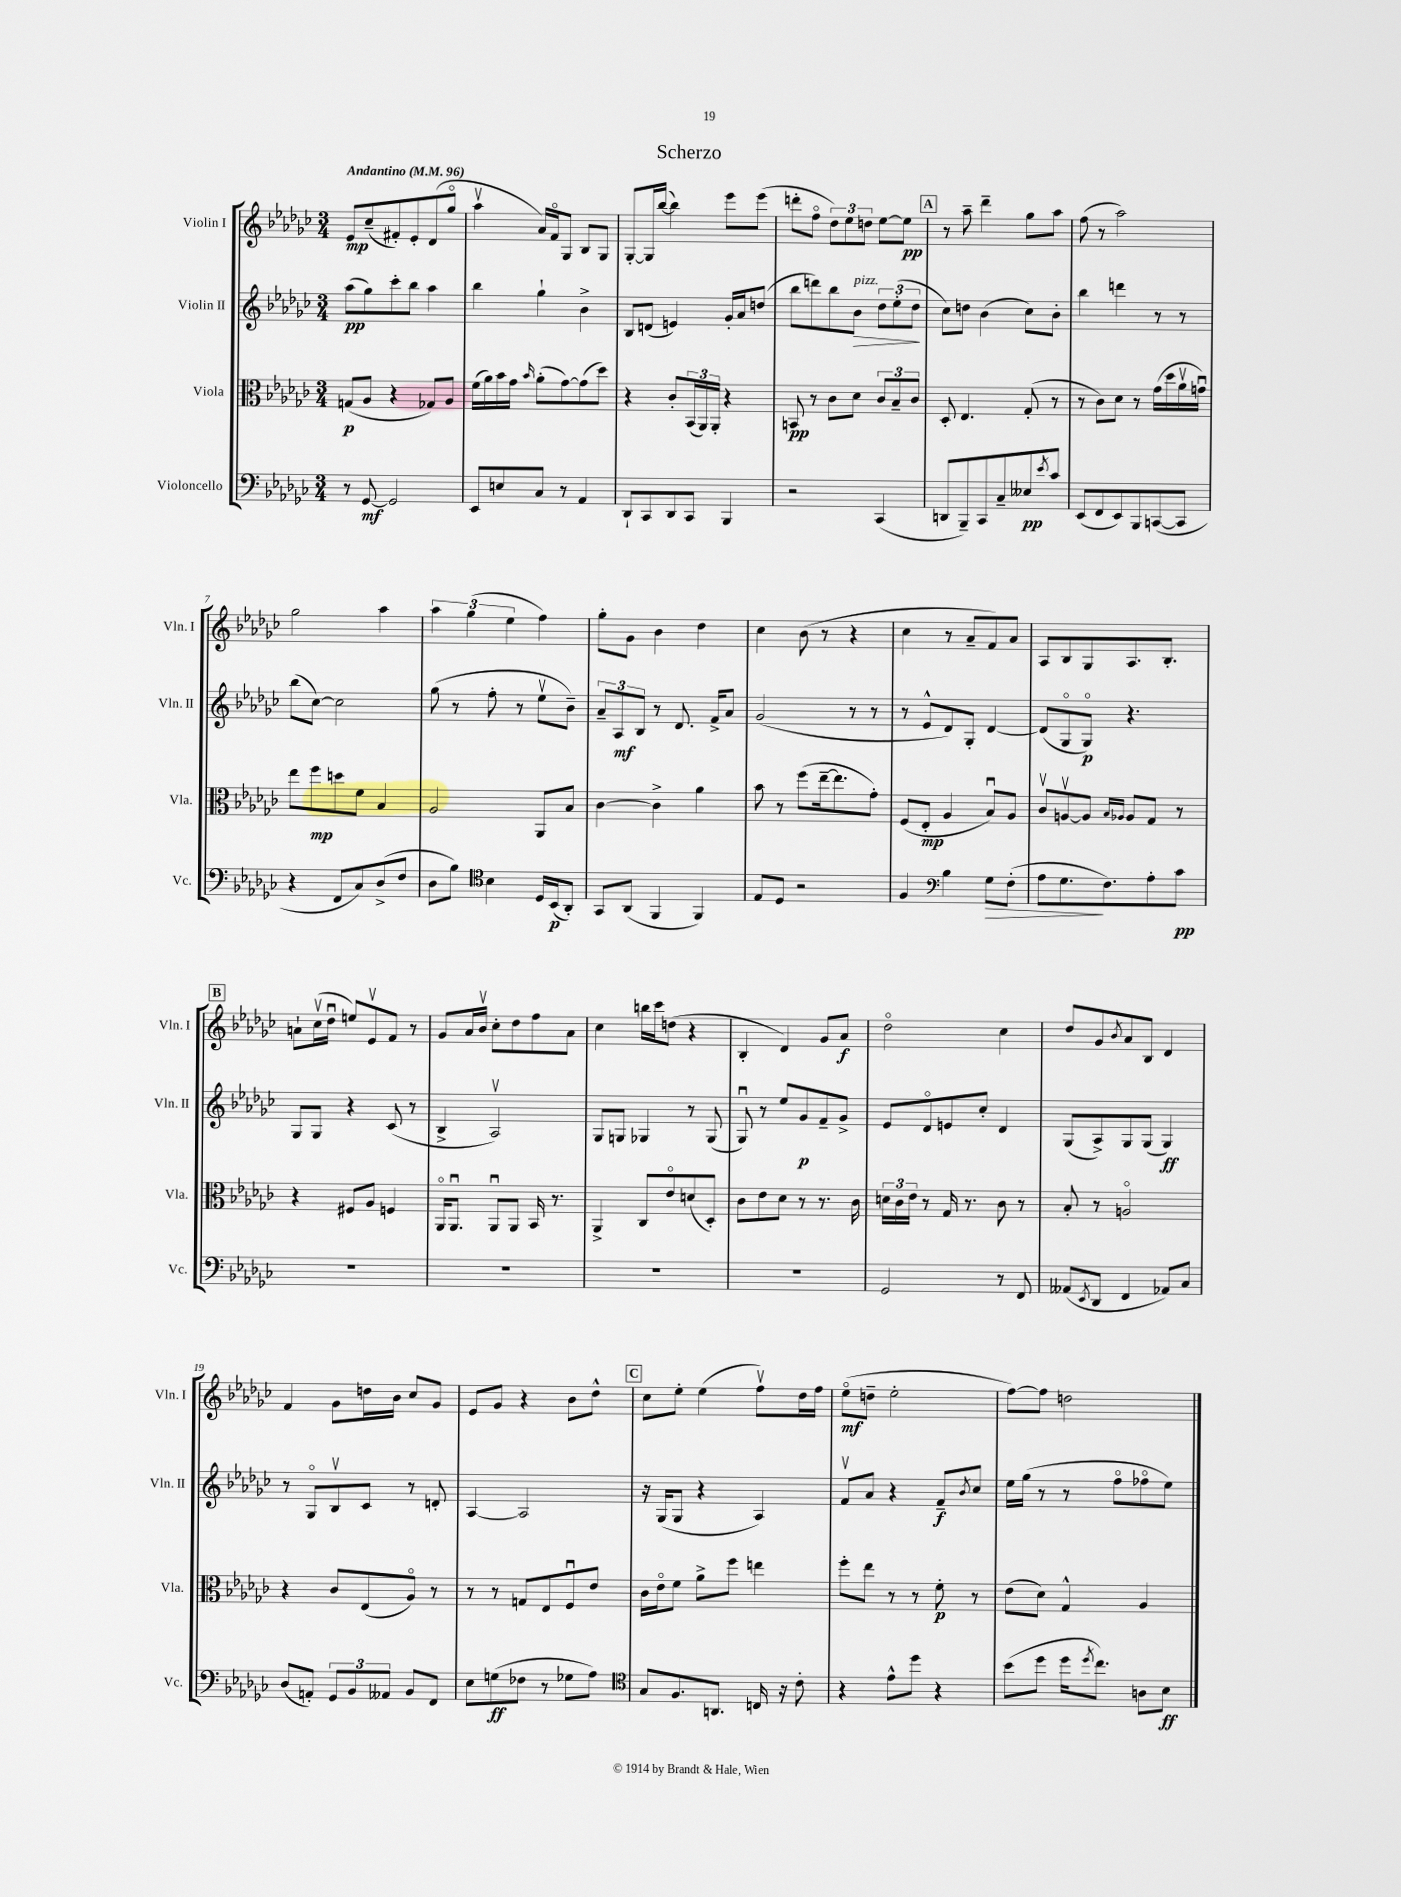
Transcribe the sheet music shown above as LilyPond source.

\header { title = "Scherzo" }
<<
\new StaffGroup <<
\new Staff = "s0" \with { instrumentName = "Violin I" shortInstrumentName = "Vln. I" } {
    \clef treble \key ges \major \numericTimeSignature \time 3/4 \tempo "Andantino" 4 = 96
    ees'8\mp ces''8--( fis'8-.) ees'8-. des'8( ges''8\flageolet |
    aes''4\upbow aes'16) f'16\flageolet ges8 bes8 ges8 |
    ges8~-. ges16 bes''16~( bes''4) ees'''8 ees'''8( |
    d'''8-. f''8\flageolet \tuplet 3/2 { des''8) ees''8 d''8 } ees''8~ ees''8\pp |
    \mark \markup { \box "A" } r8 aes''8-- des'''4-- ges''8 aes''8 |
    f''8( r8 aes''2) |
    ges''2 aes''4 |
    \tuplet 3/2 { aes''4 ges''4( ees''4 } f''4) |
    ges''8-. ges'8 bes'4 des''4 |
    ces''4 bes'8( r8 r4 |
    ces''4 r8 aes'8-- f'8) aes'8 |
    aes8 bes8 ges8 aes8. bes8.-. |
    \mark \markup { \box "B" } a'8-! ces''16\upbow( des''16\downbow e''8) ees'8\upbow f'8 r8 |
    ges'8 aes'16 bes'16\upbow ces''8-. des''8 f''8 aes'8 |
    ces''4 b''16 ces'''16 d''8( r4 |
    bes4-. des'4) ges'8 aes'8\f |
    des''2\flageolet ces''4 |
    des''8 ges'8 \acciaccatura { bes'8 } aes'8 bes8 des'4 |
    f'4 ges'8 d''16 bes'16 ces''8 ges'8 |
    ees'8 ges'8 r4 bes'8 des''8-^ |
    \mark \markup { \box "C" } ces''8 ees''8-. ees''4( f''8\upbow) des''16 f''16 |
    ees''8\flageolet\mf( d''8-- ees''2-. |
    f''8~) f''8 d''2 \bar "|." |
}
\new Staff = "s1" \with { instrumentName = "Violin II" shortInstrumentName = "Vln. II" } {
    \clef treble \key ges \major \numericTimeSignature \time 3/4
    aes''8\pp( ges''8) ces'''8-. bes''8 aes''4 |
    bes''4 ges''4-! bes'4-> |
    bes8 d'8( e'4) ges'16-. aes'16 d''8( |
    bes''8 d'''8) bes''8 bes'8\>^\markup { \italic "pizz." } \tuplet 3/2 { des''8 ees''8-.( des''8\! } |
    \mark \markup { \box "A" } ces''8) d''8 bes'4( ces''8) bes'8-. |
    bes''4 d'''4 r8 r8 |
    bes''8( ces''8~) ces''2 |
    ges''8( r8 f''8-. r8 ees''8\upbow bes'8--) |
    \tuplet 3/2 { aes'8-- aes8\mf bes8 } r8 des'8. f'16-> aes'8 |
    ges'2( r8 r8 |
    r8 ees'8-^ des'8) ges8-. des'4~ |
    des'8( ges8\flageolet ges8\flageolet\p) r4. |
    \mark \markup { \box "B" } ges8 ges8 r4 ces'8( r8 |
    bes4-> aes2\upbow) |
    ges8 g8 ges4 r8 ges8( |
    ges8\downbow) r8 ees''8 ges'8\p f'8-- ges'8-> |
    ees'8 des'8\flageolet e'8 ces''8-. des'4 |
    ges8( aes8->) ges8 ges8( ges4\ff) |
    r8 ges8\flageolet bes8\upbow ces'8 r8 d'8-. |
    aes4~ aes2 |
    \mark \markup { \box "C" } r16 ges16( ges8 r4 aes4) |
    f'8\upbow aes'8 r4 f'8--\f \acciaccatura { bes'8 } ces''8 |
    ees''16 ges''16( r8 r8 f''8\flageolet fes''8\flageolet ees''8) \bar "|." |
}
\new Staff = "s2" \with { instrumentName = "Viola" shortInstrumentName = "Vla." } {
    \clef alto \key ges \major \numericTimeSignature \time 3/4
    g8\p( aes8 r4 ges8) aes8 |
    f'16( aes'16) bes'16 ges'16 \grace { bes'16 } aes'8-.( ges'8~) ges'8( des''8) |
    r4 ces'8-. \tuplet 3/2 { bes,16( aes,16) aes,16-. } r4 |
    b,8\pp r8 ces'8 des'8 \tuplet 3/2 { ces'8 bes8-- ces'8 } |
    \mark \markup { \box "A" } des8-. ees4. ges8-.( r8 |
    r8 ces'8) des'8 r8 ges'16( des''16 aes'16\upbow g'16\downbow) |
    ees''8 f''8\mp d''8 f'8 bes4 |
    aes2 aes,8 bes8 |
    ces'4~ ces'4-> aes'4 |
    bes'8 r8 f''8( ees''16~-- ees''8. ges'8-.) |
    f8( ees8-.\mp aes4 bes8\downbow) aes8 |
    ces'8\upbow a8~\upbow a8 \grace { bes16 aes16 } aes8 ges8 r8 |
    \mark \markup { \box "B" } r4 fis8 aes8 f4 |
    aes,16\flageolet aes,8.\downbow aes,8\downbow aes,8 bes,16 r8. |
    aes,4-> ces8 ees'8\flageolet d'8( des8-.) |
    ces'8 ees'8 des'8 r8 r8. ces'16 |
    \tuplet 3/2 { d'16 ces'16 ees'16 } r8 ges16 r8. ces'8 r8 |
    bes8-. r8 a2\flageolet |
    r4 ces'8 ees8( aes8\flageolet) r8 |
    r8 r8 g8 ees8 f8\downbow ees'8 |
    \mark \markup { \box "C" } ces'16 ees'16\flageolet f'8 aes'8-> f''8 e''4 |
    f''8-. ees''8 r8 r8 f'8-.\p r8 |
    ees'8( des'8) ges4-^ aes4 \bar "|." |
}
\new Staff = "s3" \with { instrumentName = "Violoncello" shortInstrumentName = "Vc." } {
    \clef bass \key ges \major \numericTimeSignature \time 3/4
    r8 ges,8~\mf ges,2 |
    ees,8 e8 ces8 r8 aes,4 |
    des,8-! ces,8 des,8 ces,8 bes,,4 |
    r2 ces,4( |
    \mark \markup { \box "A" } d,8 bes,,8--) ces,8 ces8-- eeses8\pp \acciaccatura { ees'8 } ces'8 |
    ees,8( f,8 ees,8) bes,,8 c,8~( c,8 |
    r4 f,8 ces8) des8->( f8 |
    des8 bes8) \clef tenor bes4 des16 bes,16\p( aes,8-.) |
    ges,8 aes,8( f,4 f,4) |
    ees8 des8 r2 |
    f4 \clef bass bes4 ges8\> f8-.( |
    aes8 ges8.\! f8.) aes8-. ces'8\pp |
    \mark \markup { \box "B" } R2. |
    R2. |
    R2. |
    R2. |
    ges,2 r8 f,8 |
    aeses,8( \acciaccatura { ees,8 } des,8 f,4 aes,8) ces8 |
    des8( a,8-.) \tuplet 3/2 { ges,8 bes,8 aeses,8 } bes,8 f,8 |
    ees8 g8\ff( fes8 r8 ges8 aes8) |
    \mark \markup { \box "C" } \clef tenor ges8 f8. a,8. c16 r16 ces'8-. |
    r4 ees'8-^ des''8 r4 |
    bes'8( des''8 des''16 \acciaccatura { des''8 } ces''8.) a8 bes8\ff \bar "|." |
}
>>
>>
